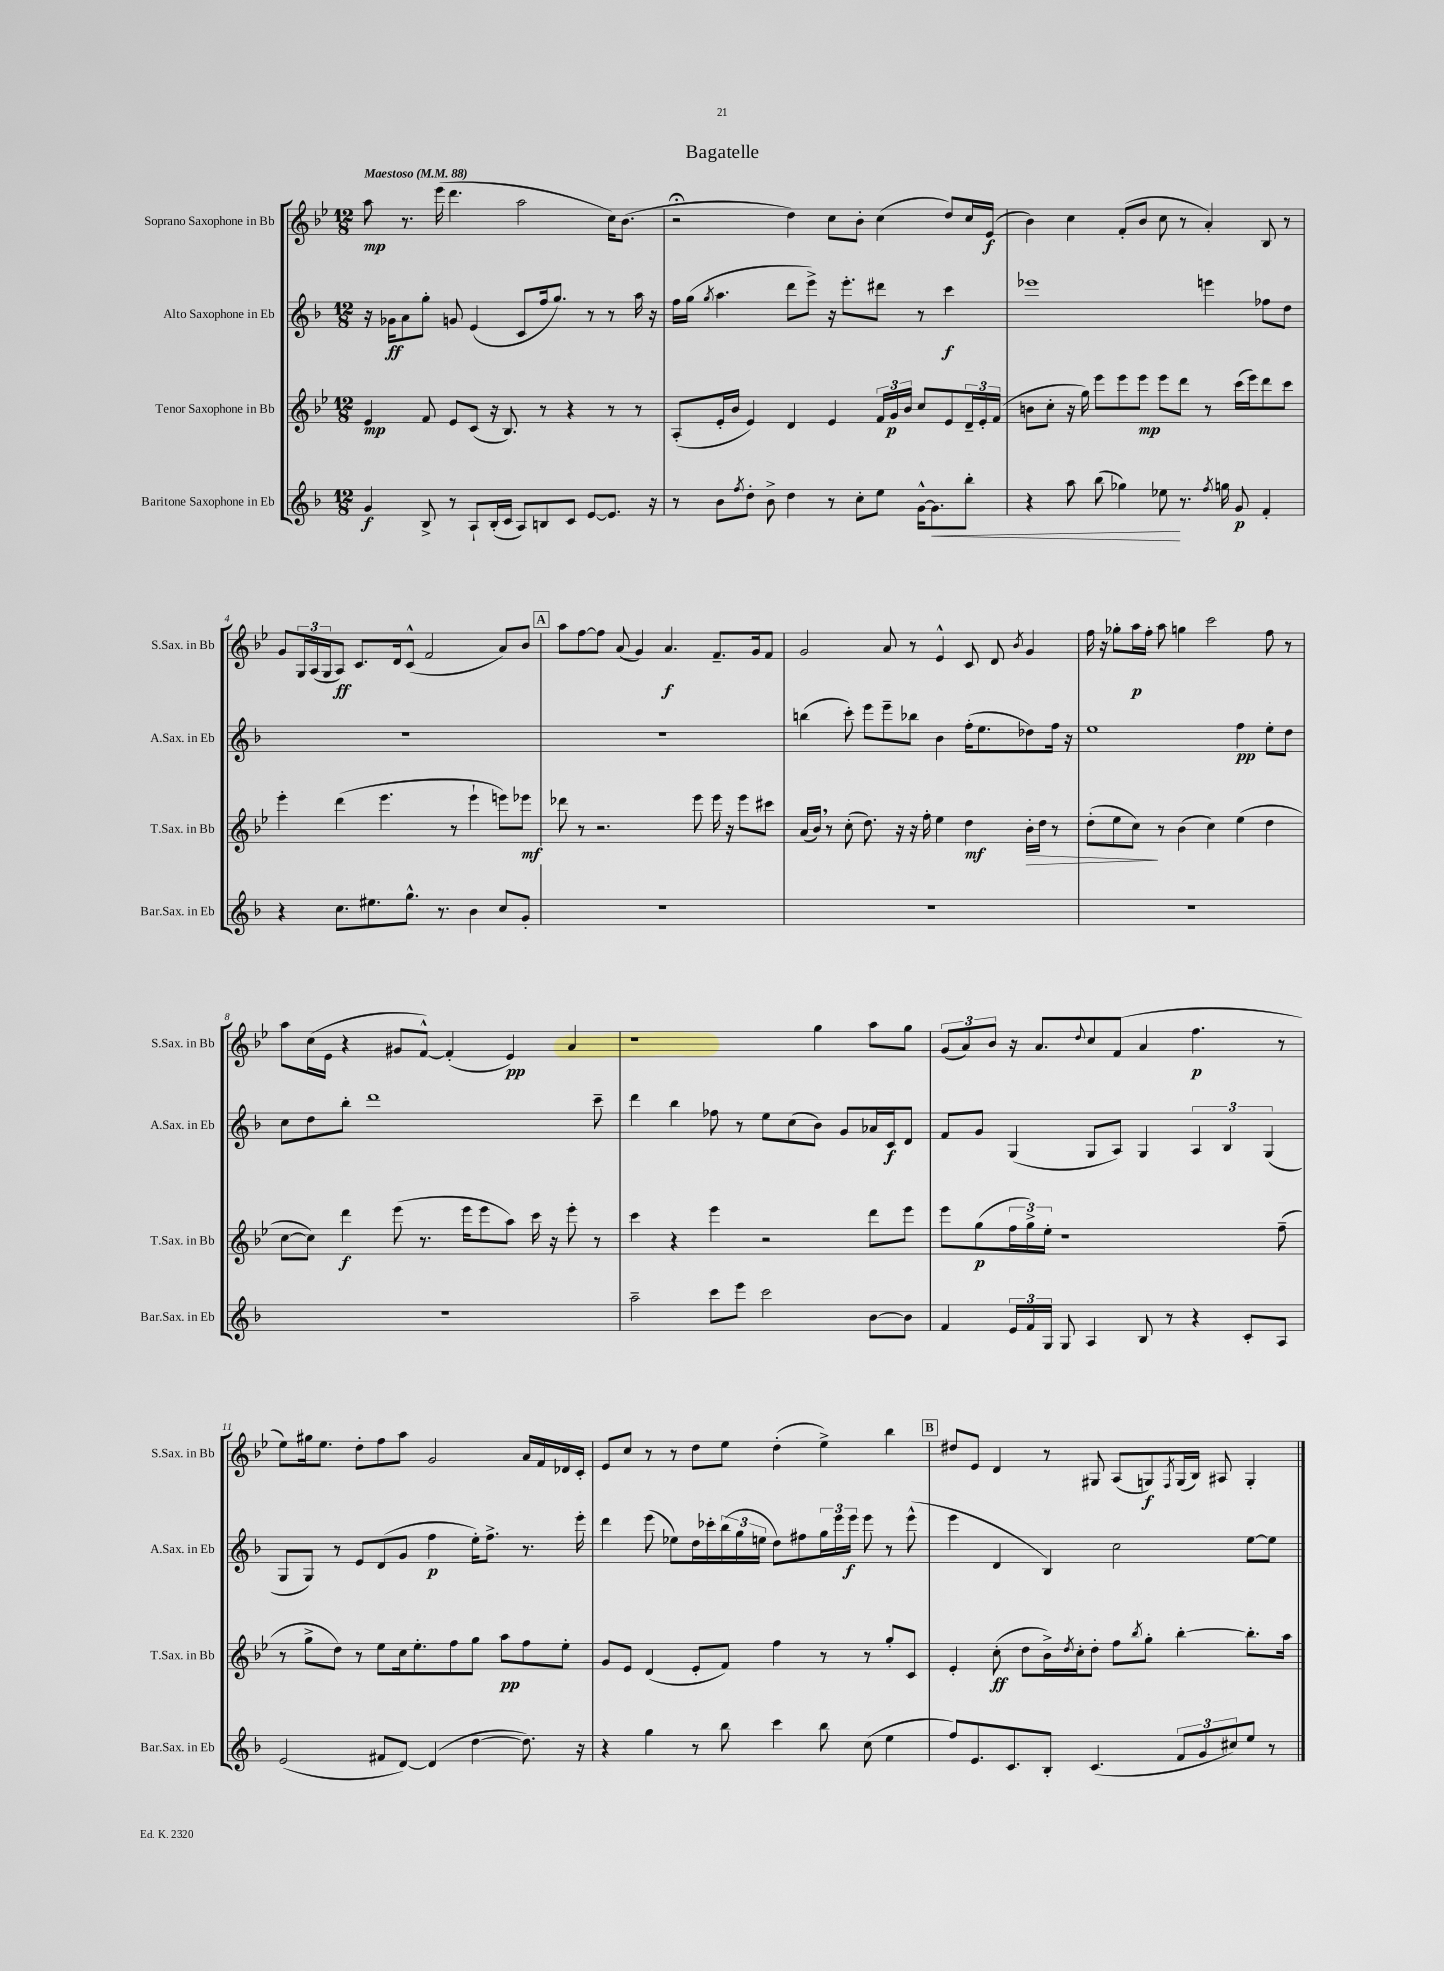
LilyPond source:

\header { title = "Bagatelle" }
<<
\new StaffGroup <<
\new Staff = "s0" \with { instrumentName = "Soprano Saxophone in Bb" shortInstrumentName = "S.Sax. in Bb" } {
    \clef treble \key bes \major \numericTimeSignature \time 12/8 \tempo "Maestoso" 4 = 88
    a''8\mp r8. ees'''16( d'''4. a''2 c''16) bes'8.( |
    r2\fermata d''4) c''8 bes'8-. c''4( d''8) c''16 ees'16\f( |
    bes'4) c''4 f'8-.( bes'8 c''8 r8 a'4-.) bes8 r8 |
    g'8 \tuplet 3/2 { g16 a16( g16 } a8\ff) c'8. d'16 c'8-^( f'2 a'8) bes'8 |
    \mark \markup { \box "A" } a''8 f''8~ f''8 a'8( g'4) a'4.\f f'8.-- g'16 f'8 |
    g'2 a'8 r8 ees'4-^ c'8 d'8 \acciaccatura { bes'8 } g'4 |
    f''16 r16 ges''8-. a''16\p f''16-. a''8 g''4 c'''2 f''8 r8 |
    a''8 c''16( ees'16 r4 gis'8 f'8~-^) f'4-.( ees'4\pp) a'4 |
    r1 g''4 a''8 g''8 |
    \tuplet 3/2 { g'8( a'8) bes'8 } r16 a'8. \appoggiatura { d''8 } c''8 f'8( a'4 f''4.\p r8 |
    ees''8) gis''16 ees''8. d''8-. f''8 a''8 g'2 a'16 f'16 des'16 c'16-. |
    ees'8 c''8 r8 r8 d''8 ees''8 d''4-.( ees''4->) bes''4 |
    \mark \markup { \box "B" } dis''8 ees'8 d'4 r8 gis8 a8( g8\f) \acciaccatura { f8 } g16( bes16) ais8 g4-. \bar "|." |
}
\new Staff = "s1" \with { instrumentName = "Alto Saxophone in Eb" shortInstrumentName = "A.Sax. in Eb" } {
    \clef treble \key f \major \numericTimeSignature \time 12/8
    r16 ges'16\ff a'8 g''8-. g'8 e'4( c'8 f''16 g''8.) r8 r8 a''16 r16 |
    f''16 g''16( \acciaccatura { g''8 } a''4. d'''8 e'''8->) r16 e'''8.-. dis'''8 r8 c'''4\f |
    ees'''1 e'''4 fes''8 d''8 |
    R1. |
    \mark \markup { \box "A" } R1. |
    b''4( c'''8-.) e'''8 e'''8-- bes''8 bes'4 f''16-.( e''8. des''8) f''16 r16 |
    e''1 f''4\pp e''8-. d''8 |
    c''8 d''8 bes''8-. d'''1 c'''8-- |
    d'''4 bes''4 fes''8 r8 e''8 c''8( bes'8) g'8 aes'16 c'16\f d'8 |
    f'8 g'8 g4( g8 a8) g4 \tuplet 3/2 { a4 bes4 g4( } |
    g8 g8) r8 e'8 d'8( g'8 f''4\p e''16-.) f''8.-> r8. e'''16-. |
    d'''4 e'''8( ees''8) d''16 ces'''16-. \tuplet 3/2 { bes''16( g''16 e''16 } d''8) fis''8 \tuplet 3/2 { g''16 e'''16 e'''16\f } e'''8 r8 e'''8-^( |
    \mark \markup { \box "B" } e'''4 d'4 bes4) c''2 e''8~ e''8 \bar "|." |
}
\new Staff = "s2" \with { instrumentName = "Tenor Saxophone in Bb" shortInstrumentName = "T.Sax. in Bb" } {
    \clef treble \key bes \major \numericTimeSignature \time 12/8
    ees'4\mp f'8 ees'8 c'8( r16 bes8.) r8 r4 r8 r8 |
    a8-.( ees'16-. bes'16 ees'4) d'4 ees'4 \tuplet 3/2 { f'16 g'16\p bes'16 } c''8 ees'8 \tuplet 3/2 { d'16-- ees'16-. f'16( } |
    b'8 c''8-. r16 g''16) ees'''8 ees'''8 ees'''8\mp ees'''8 d'''8 r8 c'''16( ees'''16) d'''8 c'''8 |
    ees'''4-. d'''4( ees'''4. r8 ees'''4-! e'''8) ees'''8\mf |
    \mark \markup { \box "A" } des'''8 r8 r2. ees'''8 ees'''16 r16 ees'''8 cis'''8 |
    a'16( bes'16) \breathe r8 c''8-.( d''8.) r16 r16 f''16-. ees''4 d''4\mf bes'16-.\> d''16 r8 |
    d''8-.( ees''8 c''8\!) r8 bes'4( c''4) ees''4( d''4 |
    c''8~ c''8) d'''4\f ees'''8( r8. ees'''16 ees'''8 a''8) c'''16 r16 ees'''8-. r8 |
    c'''4 r4 ees'''4 r2 d'''8 ees'''8 |
    ees'''8 g''8\p( \tuplet 3/2 { f''16 g''16->) ees''16-. } r1 f''8--( |
    r8 g''8-> d''8) r8 ees''8 c''16 ees''8.-. f''8 g''8 a''8\pp f''8 ees''8-. |
    g'8 ees'8 d'4( ees'8-. f'8) f''4 r8 r8 g''8-. c'8 |
    \mark \markup { \box "B" } ees'4-. c''8-.\ff( d''8 bes'16->) \acciaccatura { d''8 } c''16-. d''8-. f''8 \acciaccatura { bes''8 } g''8-. bes''4~-. bes''8.-. a''16 \bar "|." |
}
\new Staff = "s3" \with { instrumentName = "Baritone Saxophone in Eb" shortInstrumentName = "Bar.Sax. in Eb" } {
    \clef treble \key f \major \numericTimeSignature \time 12/8
    g'4\f bes8-> r8 a8-! bes16-.( c'16 a8) b8 c'8 e'8~ e'8. r16 |
    r8 bes'8 \acciaccatura { f''8 } d''8-. bes'8-> d''4 r8 c''8-. e''8 g'16~-^ g'8.\< bes''8-. |
    r4 a''8 bes''8( ges''4) ees''8\! r8. \acciaccatura { f''8 } g''16 g'8\p f'4-. |
    r4 c''8. eis''8. g''8.-^ r8. bes'4 c''8 g'8-. |
    \mark \markup { \box "A" } R1. |
    R1. |
    R1. |
    R1. |
    a''2-- c'''8 e'''8 c'''2 bes'8~ bes'8 |
    f'4 \tuplet 3/2 { e'16 f'16 g16 } g8 a4 bes8 r8 r4 c'8-. a8 |
    e'2( fis'8 d'8~) d'4( d''4~ d''8.) r16 |
    r4 g''4 r8 bes''8 c'''4 bes''8 c''8( e''4 |
    \mark \markup { \box "B" } f''8) e'8. c'8. bes8-. c'4.( \tuplet 3/2 { f'8 g'8 cis''8) } e''8 r8 \bar "|." |
}
>>
>>
